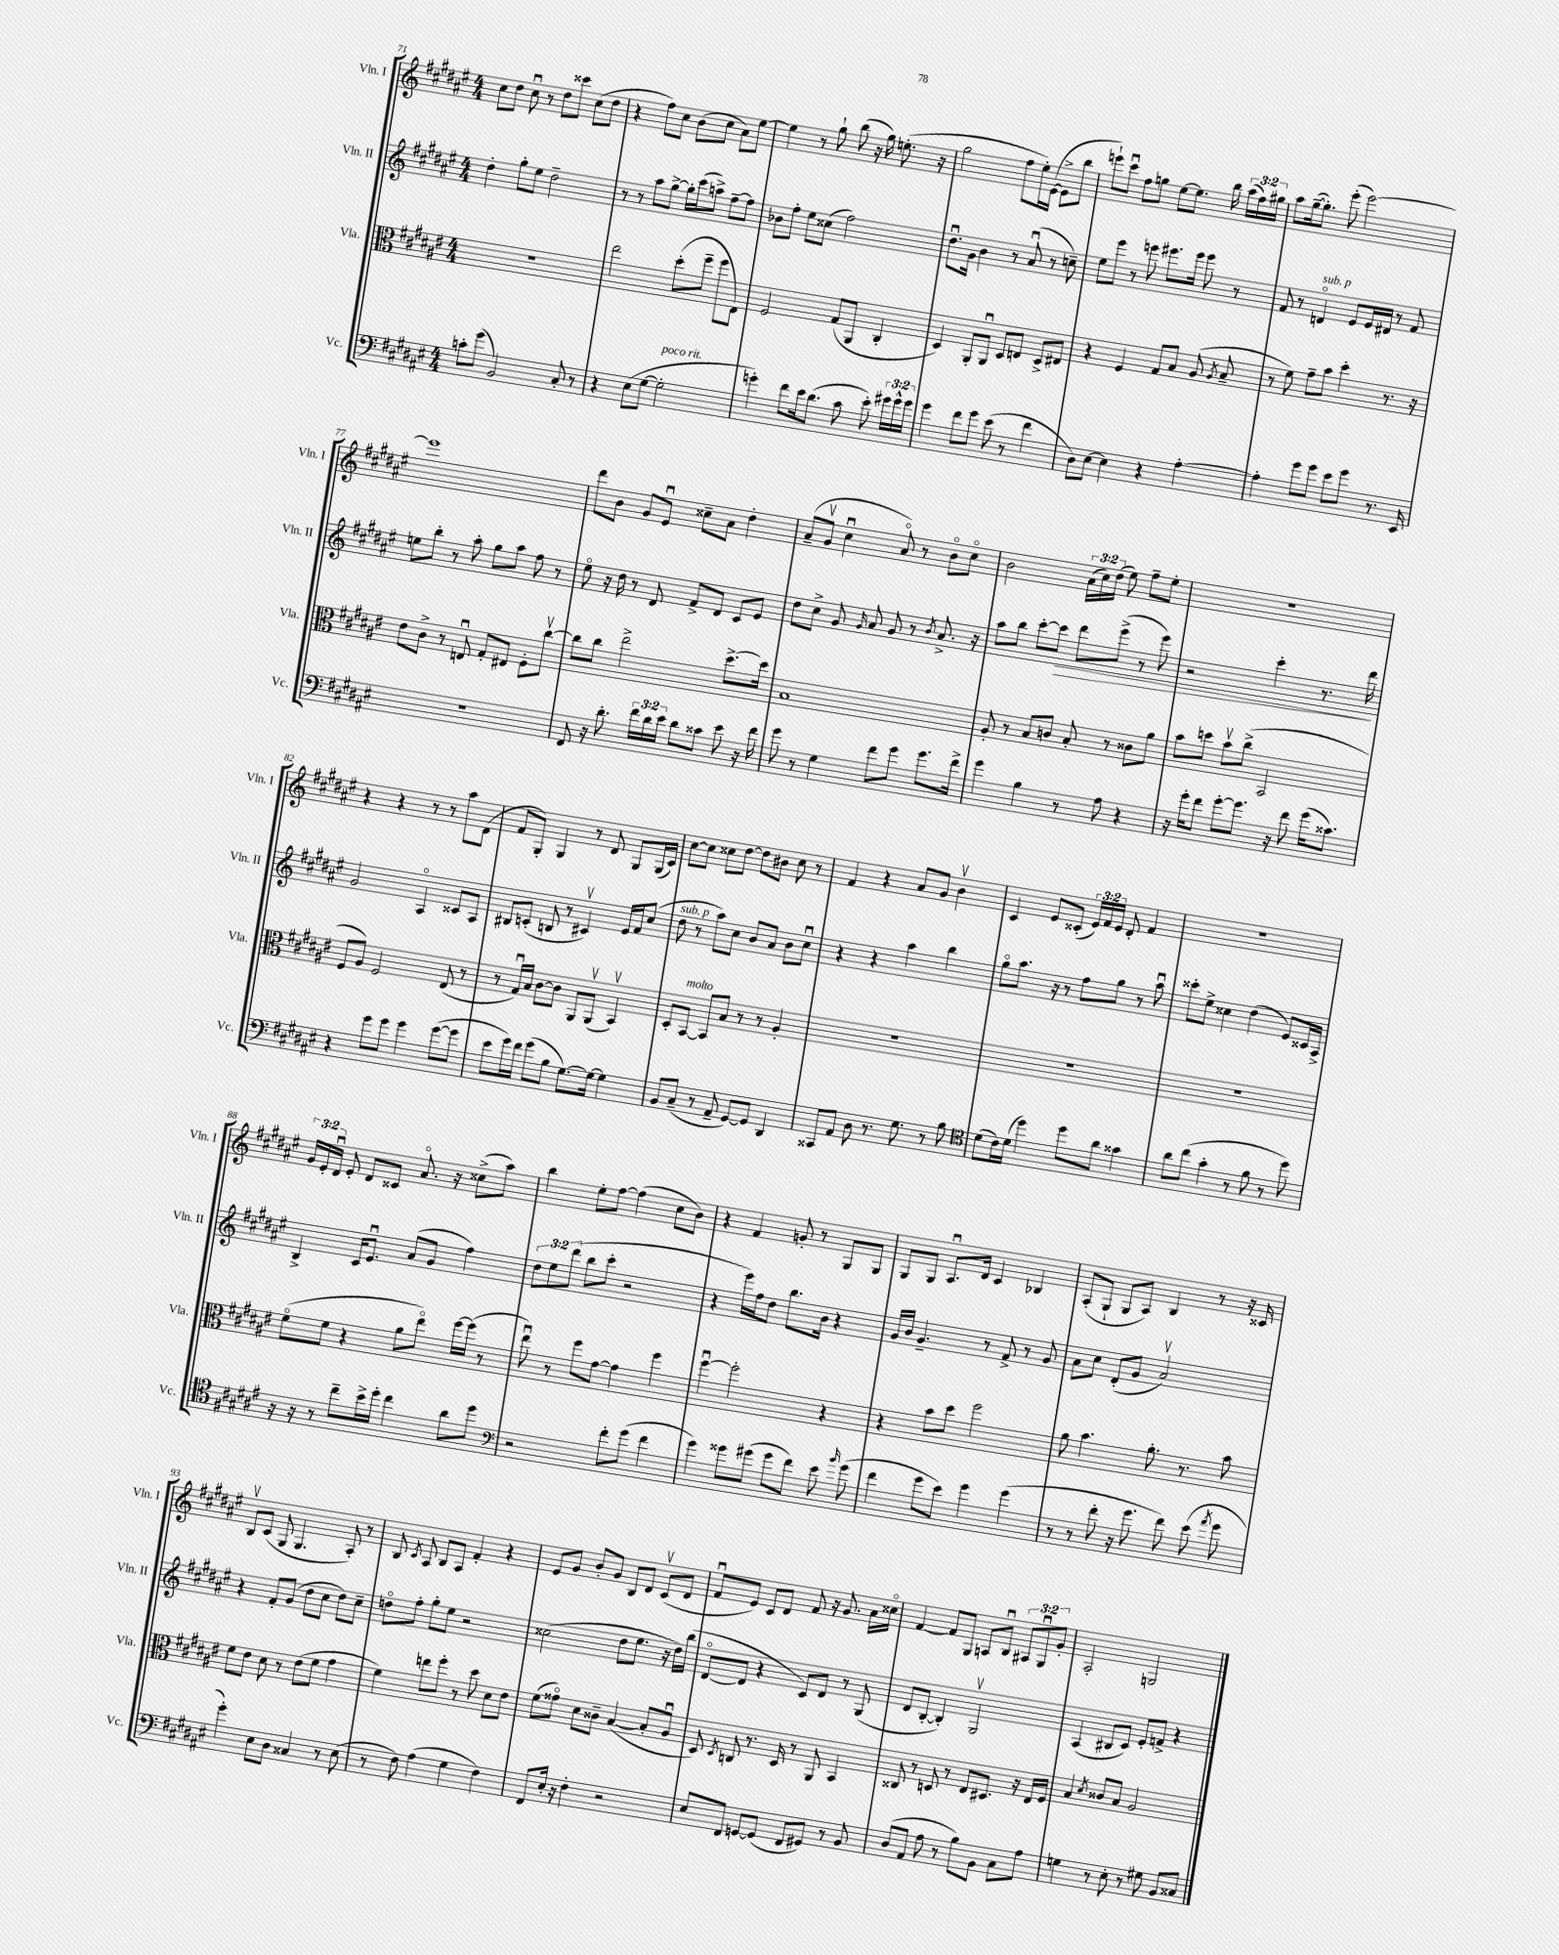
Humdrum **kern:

**kern	**kern	**kern	**kern
*staff4	*staff3	*staff2	*staff1
*clefF4	*clefC3	*clefG2	*clefG2
*k[f#c#g#d#a#e#]	*k[f#c#g#d#a#e#]	*k[f#c#g#d#a#e#]	*k[f#c#g#d#a#e#]
*M4/4	*M4/4	*M4/4	*M4/4
8c'	1r	4dd#'	8cc#
(8g#	.	.	8dd#
2BB)	.	8gg#'	8cc#u
.	.	8ee#	8r
.	.	2dd#~	8dd#
.	.	.	8ccc##
8C#'	.	.	(8cc#
8r	.	.	8dd#
=	=	=	=
4r	2ee#	8r	4r
.	.	8r	.
(8E#	.	8aa#	8ff#)
[8G#	.	[8gg#^	8cc#
2G#']	(8dd#'	16gg#']	(8b
.	.	(16ccc#	.
.	8ff#~	8aa^)	8cc#
.	8ff#	[8ff#~	8a#)
.	8E#)	8ff#]	[8ee#
=	=	=	=
4g')	2F#	8b-	4ee#]
.	.	8ff#'	.
8f#	.	8ee#	8r
16e#	.	(8cc##	8gg#`
(8.d#	.	.	.
.	(8G#	2ff#)	(8bb
8c#	8AA#	.	16r
.	.	.	16gg#)
8e#')	4C#'	.	(8.ee'
24g#	.	.	.
24g#^^	.	.	.
.	.	.	16r
24g#	.	.	.
=	=	=	=
4g#	4D#)	8.dd#u	2gg#
.	.	16g#	.
8f#	8AA#'	4b	.
8g#	8AA#u	.	.
(8e#	8D#	8r	8ff#
8r	8E	(8a#u	16ee#')
.	.	.	([16e#
4f#	8D#^	8r	8e#^]
.	8E#	8cc~)	8bb
=	=	=	=
8D#)	4r	8ee#	8eee`)
[8E#	.	8eee#	8ccc#u
4E#]	4F#	8r	8ff#
.	.	8eee	8gg
4r	8G#	8.eee#	[8ee#
.	8B	.	8.ee#]
.	.	16eee#	.
[4A#'	(8A#	8eee#	.
.	.	.	16bb
.	8qA#	.	.
.	8B~	8r	(24aa#
.	.	.	24ff#)
.	.	.	24gg#
=	=	=	=
4A#']	8r	8f#	8aa#
.	8f#)	8r	([16gg#~
.	.	.	8.gg#'])
8g#	8g#~	4do	.
8g#	8b	.	(8eee#'
8e#	4dd#'	8e#	[2eee#)
8g#	.	16e#	.
.	.	16d#	.
8.r	8.r	8r	.
.	.	8f#	.
16EE#	16r	.	.
=	=	=	=
1r	8e#	8ee	1eee#]
.	8c#^	8bb'	.
.	8r	8r	.
.	8Eu	8aa#'	.
.	8G#'	8gg#	.
.	8E#	8aa#	.
.	8F#'	8ff#	.
.	[8cc#v	8r	.
=	=	=	=
8FF#	8cc#]	8ee#o	8ddd#
16r	8cc#	16r	8b
8.d#'	.	16dd#	.
.	2ee#^	8r	8g#
24f#	.	8d#	8e#u
24d#	.	.	.
24e#	.	.	.
8d#	.	8f#^	8cc##~
8c##	.	8d#	8a#
8e#	[8.dd#^	8c#	4dd#'
16r	.	8e#	.
16f#	16dd#]	.	.
=	=	=	=
8g#	1B	8dd#	(8a#~
8r	.	8cc#^	8g#v
4G#	.	8g#	4cc#u
.	.	16qqg#	.
.	.	8a#	.
8f#	.	8g#	8a#o)
8g#	.	8r	8r
.	.	8qb	.
8.g#	.	8.a#^	8bo
.	.	.	8cc#o
16f#^	.	16r	.
=	=	=	=
4g#	8A#'	8aa#	2b
.	8r	8bb	.
4B	8B	[8ccc#'	.
.	8c	8ccc#]	.
8r	8B'	8ddd#	(24a#
.	.	.	24cc#)
.	.	.	(24dd#
8A#	8r	(8eee#^	8ee#)
4r	8c##	8r	8ff#~
.	8a#	8eee#)	8ee#'
=	=	=	=
16r	8b	2r	1r
16g#'	.	.	.
8f#	8dd	.	.
[8g#'	8bv	.	.
8.g#]	(8cc#^	.	.
.	2BB	4ccc#'	.
16r	.	.	.
8f#	.	.	.
(16g#	.	8.r	.
8.c##)	.	.	.
.	.	16ddd#	.
=	=	=	=
4r	8F#	2g#	4r
.	8A#)	.	.
8g#	2F#	.	4r
8g#	.	.	.
4g#	.	4A#o	8r
.	.	.	8r
([8g#	(8E#	8c##	8aa#
8g#]	8r	8A#	(8d#
=	=	=	=
8e#	8r	8B#	8f#
16g#)	16G#u)	(8c'	8G#')
16f#	16B	.	.
(8g#	[8c#	8B	4G#
8B	8c#]	8r	.
[8.G#)	8AA#	4c#v)	8r
.	(8AA#v	.	8d#
16G#_	.	.	.
4G#]	4BBv)	16e#	8G#
.	.	16f#	.
.	.	(8cc#	(16G#
.	.	.	16c#)
=	=	=	=
8BB	8D#'	8dd#	[8cc#
(8C#~	[8BB	8r	8cc#]
8r	8BB]	8aa#)	8cc##
8AA#~	8B	8cc#	[8dd#
[8GG#)	8r	8b	8dd#]
8GG#]	8r	8a#	8b#
4DD#	4A#'	8b	8cc##
.	.	8cc#u	8r
=	=	=	=
8CC##	1r	4r	4f#
8AA#	.	.	.
8D#	.	4r	4r
8.r	.	.	.
.	.	4aa#	8a#
8.G#	.	.	.
.	.	.	8g#
8r	.	4bb	4bv
8B	.	.	.
=	=	=	=
*clefC4	*	*	*
(8d#	1r	8gg#o	4c#
16c#)	.	8.aa#	.
(16d#	.	.	.
4dd#)	.	.	8e#
.	.	16r	.
.	.	8r	(8c##'
8dd#	.	8ff#	24e#)
.	.	.	24f#
.	.	.	24e#
8a#	.	8gg#	8d#'
4g##	.	8r	4f#
.	.	8aa#u	.
=	=	=	=
8a#	1r	8ccc##'	1r
(8cc#	.	8ee#^	.
4g#'	.	4cc##	.
8r	.	(4dd#	.
8f#	.	.	.
8r	.	8e#)	.
8dd#)	.	16c##	.
.	.	16A#^	.
=	=	=	=
16r	(8f#o	4B^	24g#
.	.	.	24e#'
16r	.	.	.
.	.	.	24d#u
8r	8f#	.	8e#'
8cc#~	4r	16c#	8d#
.	.	8.e#u	.
16b^	.	.	8c##
16dd#'	.	.	.
4cc#	8a#	(8a#	8.a#o
.	8ee#o)	8g#	.
.	.	.	16r
8a#	[16ff#	4ff#)	(8cc##^
.	(16ff#]	.	.
8dd#	8r	.	8aa#)
=	=	=	=
*clefF4	*	*	*
2r	8ee#u)	12dd#	4bb
.	.	12ee#	.
.	8r	.	.
.	.	(12ddd#	.
.	8ff#	8bb	8ee#'
.	[8g#	8ccc#'	[8ff#
8f#'	4g#]	2r	(4ff#]
(8g#	.	.	.
4f#	4ff#	.	8cc#
.	.	.	8b)
=	=	=	=
4g#)	[4ff#u	4r	4r
8g##	2ff#']	16eee#)	4f#
.	.	16ff#	.
(8g#	.	8dd#	.
8g#	.	8.bb	8g'
8f#)	.	.	8r
.	.	16b	.
8e#	4r	4r	8G#
16qqb	.	.	.
(8g#	.	.	8G#
=	=	=	=
4f#	4r	16g#	8G#
.	.	16b	.
.	.	4.g#~	8G#
8g#	8b	.	8.A#u
8e#)	8dd#	.	.
.	.	.	16d#
4g#	2ff#	8r	4c#
.	.	8f#^	.
(4g#	.	8r	4B-
.	.	8g#	.
=	=	=	=
8r	8a#	8a#	(8A#'
8r	4.b	8cc#	8G#`
8f#'	.	(8d#'	8G#
16r	.	8g#	8A#)
8.g#	.	.	.
.	8.a#'	2a#v)	4B
8f#)	.	.	.
.	8.r	.	.
(8e#	.	.	8r
8qa#	.	.	.
8g#	8b	.	16r
.	.	.	16c##
=	=	=	=
4g#')	8f#	4r	8Bv
.	8e#	.	(8c#
8E#	8d#	8f#'	8G#
8D#	8r	(8g#	4.G#
4C##	(8e#	8dd#	.
.	8f#	8cc#	.
8r	4g#	8dd#)	8A#')
(8E#	.	8cc#~	8r
=	=	=	=
8r	4f#)	8ddo	8B
.	.	.	8qc#
8F#)	.	8ff#'	8A#
(4A#	8ee	8gg#'	8B
.	8ff#'	8ee#	8A#
4G#	8r	2r	4f#'
.	8dd#	.	.
4F#)	8d#	.	4r
.	8e#	.	.
=	=	=	=
8FF#	(8f#	(2cc##	8e#
16E#'	8g##o)	.	8g#
16r	.	.	.
4F#'	8d#	.	8b'
.	8c##~	.	8g#
2r	([4B	8dd#	8B
.	.	8.ee#	8d#
.	8B']	.	(8c#v
.	.	16r	.
.	8A#u	16dd#)	8d#
.	.	(16bb	.
=	=	=	=
8E#	8D#)	[8d#o	8f#u
.	8qD#	.	.
8FF#	8C	8d#]	8e#)
[8GG	8.r	4r	8c#
(8GG]	.	.	8d#
.	16D#	.	.
8FF#	8r	8c#)	8f#
8GG#)	8AA#	8d#	16r
.	.	.	8.g#
8r	4BB	8r	.
8BB	.	(8G#	16a#
.	.	.	16cc##o
=	=	=	=
(8D#	8C##	8d#	[4f#
8AA#	8r	[8B'	.
8A#	8D	4B'])	8f#]
8r	8r	.	8G#
8B)	8E#	2G#v	8A
8BB	8.D#	.	8Bu
8C#	.	.	12A#
.	16r	.	.
.	.	.	12G#u
8A#	16E#	.	.
.	.	.	12g#'
.	16F#	.	.
=	=	=	=
4G	4B	(4A#	2A#'
.	8qd#	.	.
8r	8c##	8B#	.
8E#'	8B	8c#)	.
8r	2A#	8e#'	2G
8G#	.	8f^	.
8BB	.	4r	.
8C##	.	.	.
==	==	==	==
*-	*-	*-	*-
